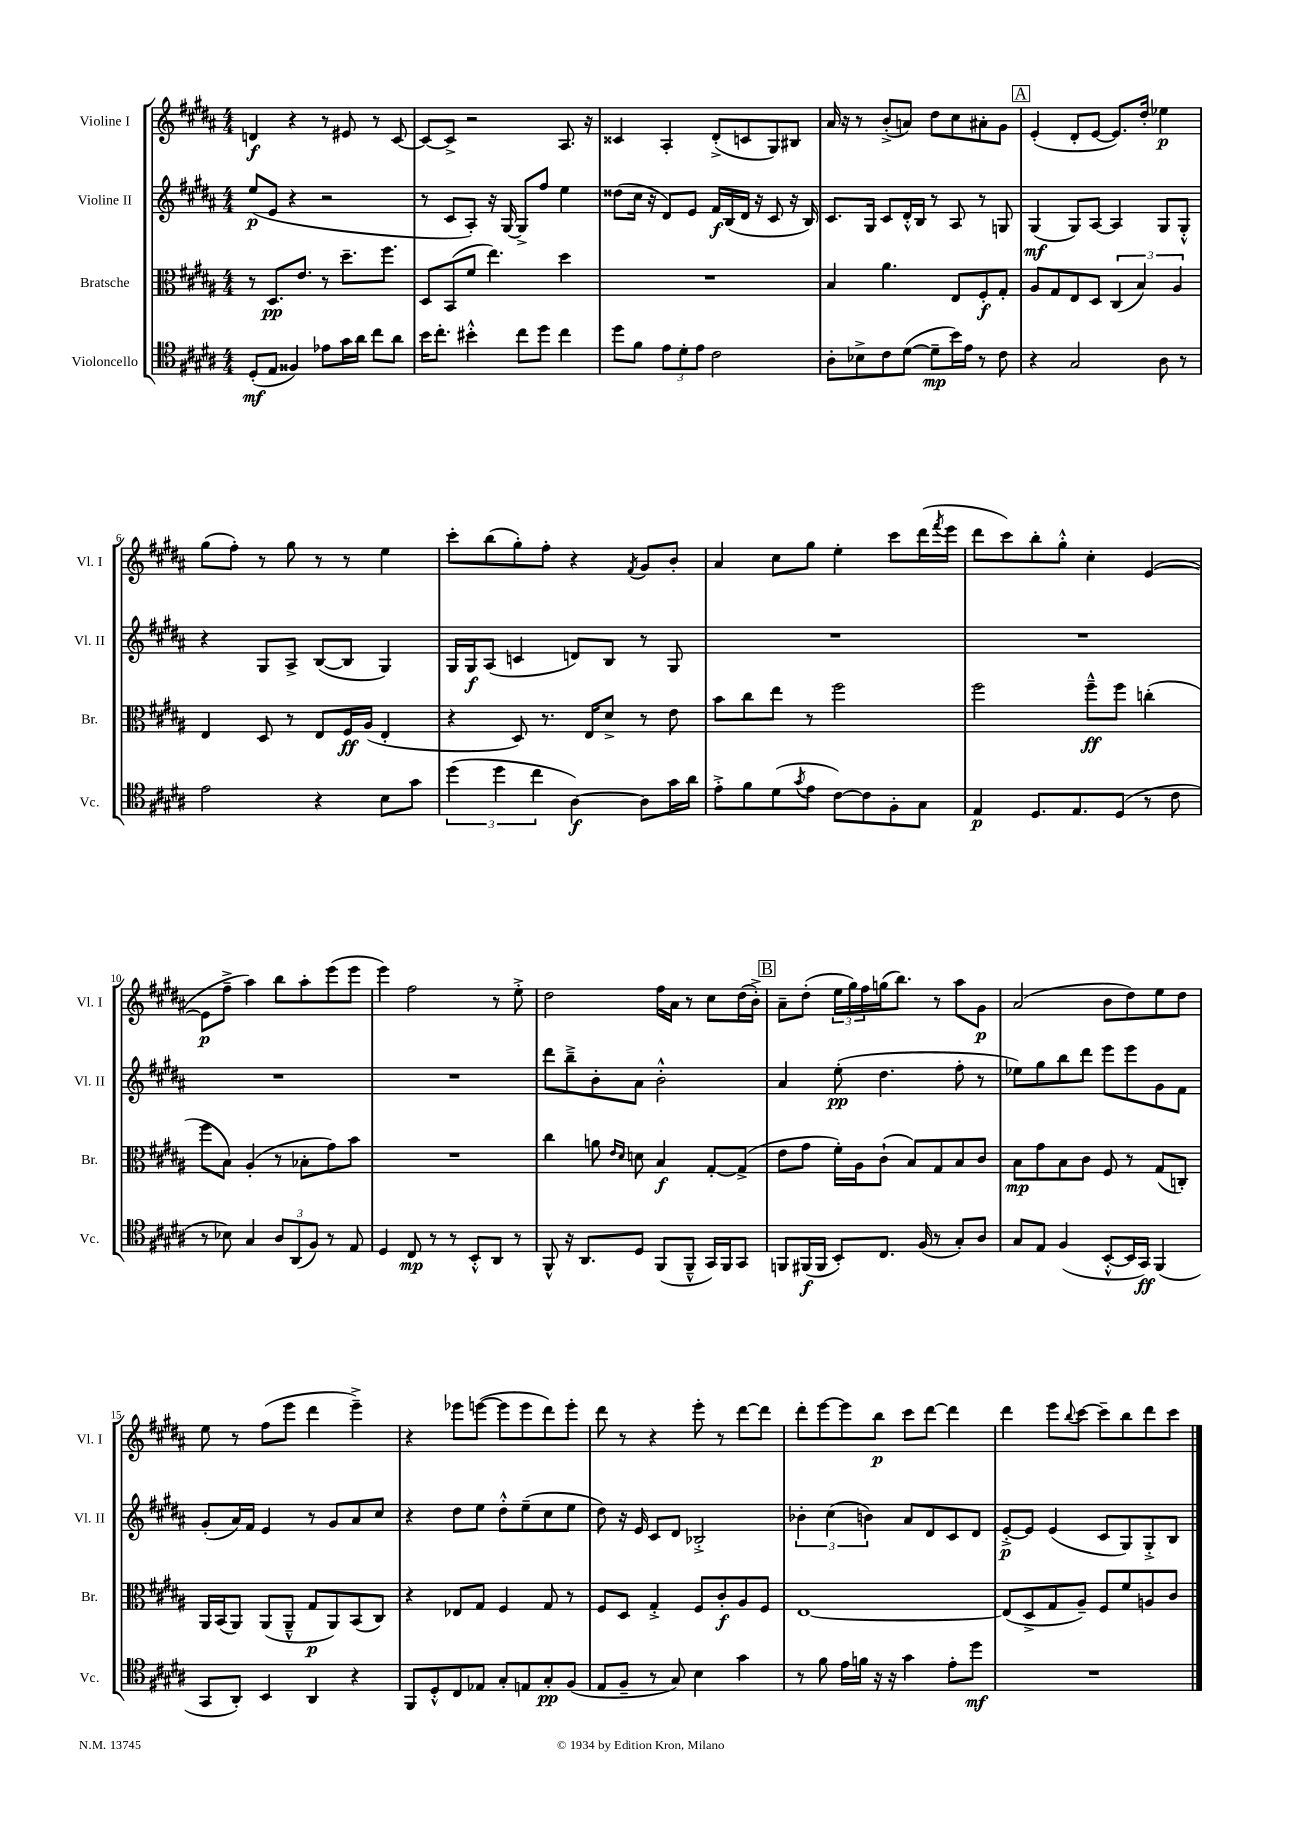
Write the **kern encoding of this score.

**kern	**kern	**kern	**kern
*staff4	*staff3	*staff2	*staff1
*clefC4	*clefC3	*clefG2	*clefG2
*k[f#c#g#d#a#]	*k[f#c#g#d#a#]	*k[f#c#g#d#a#]	*k[f#c#g#d#a#]
*M4/4	*M4/4	*M4/4	*M4/4
(8D#'	8r	(8ee	4d
8E	8.D#	8e	.
4F##)	.	4r	4r
.	8.e	.	.
8e-	8r	2r	8r
16g#	8.dd#~	.	8e#
16a#	.	.	.
8cc#	.	.	8r
.	8.ff#	.	.
8a#	.	.	[8c#
=	=	=	=
16b	8D#	8r	8c#_
8.cc#'	.	.	.
.	(8BB	8c#	8c#^]
4b#'^^	8f#	8A#')	2r
.	4.ee)	16r	.
.	.	[16G#	.
8cc#	.	8G#^]	.
8dd#	.	8ff#	.
4cc#	4dd#	4ee	8.A#
.	.	.	16r
=	=	=	=
8dd#	1r	(8dd##	4c##
8f#	.	16cc#	.
.	.	16r	.
12e	.	8d#)	4A#'
12d#'	.	.	.
.	.	8e	.
12e	.	.	.
2c#	.	16f#	(8d#'^
.	.	(16B	.
.	.	16d#	8c
.	.	16r	.
.	.	8c#	8G#)
.	.	16r	8B#
.	.	16B)	.
=	=	=	=
8A#'	4B	8.c#	16a#
.	.	.	16r
8B-^	.	.	8r
.	.	16G#	.
8c#	4.a#	8c#	(8b'^
([8d#	.	16d#'^^	8a)
.	.	16B	.
8d#~]	.	8r	8dd#
16b)	8E	8A#	8cc#
16e	.	.	.
8r	8F#'	8r	8a#'
8c#	8G#'	8G	8g#
=	=	=	=
4r	8A#	(4G#	(4e'
.	8G#	.	.
2G#	8E	8G#)	8d#'
.	8D#	[8A#	[8e
.	(6C#	4A#]	8.e])
.	6B)	.	.
.	.	.	16dd#'
8A#	.	8G#	4ee-
.	6A#	.	.
8r	.	8G#'^^	.
=	=	=	=
2e	4E	4r	(8gg#
.	.	.	8ff#')
.	8D#	8G#	8r
.	8r	8A#^	8gg#
4r	8E	([8B	8r
.	16F#	8B]	8r
.	(16A#	.	.
8B	4E'	4G#)	4ee
8g#	.	.	.
=	=	=	=
(6dd#	4r	16G#	8ccc#'
.	.	16G#	.
.	.	(8A#	(8bb
6dd#	.	.	.
.	8D#)	4c	8gg#')
6cc#	.	.	.
.	8.r	.	8ff#'
[4A#)	.	8d)	4r
.	16E	.	.
.	8d#^	8B	.
.	.	.	8qf#
8A#]	8r	8r	8g#
16g#	8e	8G#	8b'
16a#	.	.	.
=	=	=	=
8e'^	8b	1r	4a#
8f#	8cc#	.	.
(8d#	8ee	.	8cc#
8qg#	.	.	.
8e	8r	.	8gg#
[8c#)	2ff#	.	4ee'
8c#]	.	.	.
8F#'	.	.	8ccc#
8G#	.	.	(16ddd#
.	.	.	8qfff#
.	.	.	16eee
=	=	=	=
4E	2ff#	1r	8ddd#
.	.	.	8ccc#)
8.D#	.	.	8bb'
.	.	.	8gg#'^^
8.E	.	.	.
.	8ff#~^^	.	4cc#'
(8D#	8ff#	.	.
8r	(4cc'	.	([4e
8c#	.	.	.
=	=	=	=
8r	8ff#	1r	8e]
8B-)	8B)	.	8ff#~^
4G#	(4A#'	.	4aa#)
12A#	8r	.	8bb
(12AA#	.	.	.
.	8B-'	.	8aa#'
12F#)	.	.	.
8r	8g#)	.	(8eee
8E	8b	.	8eee
=	=	=	=
4D#	1r	1r	4eee)
8C#	.	.	2ff#
8r	.	.	.
8r	.	.	.
8BB'^^	.	.	.
8AA#	.	.	8r
8r	.	.	8ee'^
=	=	=	=
8FF#^^	4cc#	8ddd#	2dd#
16r	.	8bb~^	.
8.AA#	.	.	.
.	8a	8b'	.
.	16qqe	.	.
.	16qqd#	.	.
8D#	8d	8a#	.
(8FF#	4B	2b'^^	16ff#
.	.	.	16a#
8FF#~^^	.	.	8r
16GG#)	[8G#'	.	8cc#
16FF#	.	.	.
8GG#	(8G#^]	.	(16dd#
.	.	.	16b'^)
=	=	=	=
8FF	8e	4a#	8a#~
(16FF#	8g#	.	(8dd#'
16FF#	.	.	.
8BB')	16f#')	(8ee'	24ee
.	.	.	24gg#)
.	16A#	.	.
.	.	.	24ff#
8.C#	(8c#`	4.dd#	(16gg
.	.	.	8.bb)
.	8B)	.	.
(16F#	.	.	.
8r	8G#	.	8r
8G#')	8B	8ff#'	8aa#
8A#	8c#	8r	8g#
=	=	=	=
8G#	8B	8ee-)	(2a#
8E	8g#	8gg#	.
(4F#	8B	8bb	.
.	8c#	8ddd#	.
[8BB'^^	8F#	8eee	8b
16BB]	8r	8eee	8dd#)
16GG#)	.	.	.
(4FF#	(8G#	8g#	8ee
.	8C')	8f#	8dd#
=	=	=	=
8GG#	16AA#	(8g#'	8ee
.	(16BB	.	.
8AA#')	8AA#)	16a#)	8r
.	.	16f#	.
4BB	(8AA#	4e	(8ff#
.	8AA#~^^	.	8eee
4AA#	8G#	8r	4ddd#
.	8AA#)	8g#	.
4r	(8BB	8a#	4eee~^)
.	8C#)	8cc#	.
=	=	=	=
8FF#	4r	4r	4r
8D#'^^	.	.	.
8C#	8E-	8dd#	8eee-
8E-	8G#	8ee	([8eee
8G#'	4F#	8dd#'^^	8eee]
8E	.	(8ee~	8eee
8G#'	8G#	8cc#	8ddd#)
(8F#	8r	8ee	8eee'
=	=	=	=
8E	8F#	8dd#)	8ddd#
8F#~	8D#	16r	8r
.	.	16e	.
8r	4G#'^	8c#	4r
8G#)	.	8d#	.
4B	8F#	2B-'^	8eee'
.	8c#'	.	8r
4g#	8A#	.	[8ddd#
.	8F#	.	8ddd#]
=	=	=	=
8r	[1E	6b-'	8ddd#'
8f#	.	.	[8eee
.	.	(6cc#	.
16e	.	.	8eee]
16f	.	.	.
.	.	6b)	.
16r	.	.	8bb
16r	.	.	.
4g#	.	8a#	8ccc#
.	.	8d#	[8ddd#
8e'	.	8c#	4ddd#]
8dd#	.	8d#	.
=	=	=	=
1r	(8E]	[8e'^	4ddd#
.	8D#^	8e]	.
.	8G#	(4e	8eee
.	.	.	8qqbb
.	8A#~)	.	[8ccc#
.	8F#	8c#	8ccc#~]
.	8f#	8G#)	8bb
.	8A	8G#'^	8ddd#
.	8c#	8B	8ccc#
==	==	==	==
*-	*-	*-	*-
